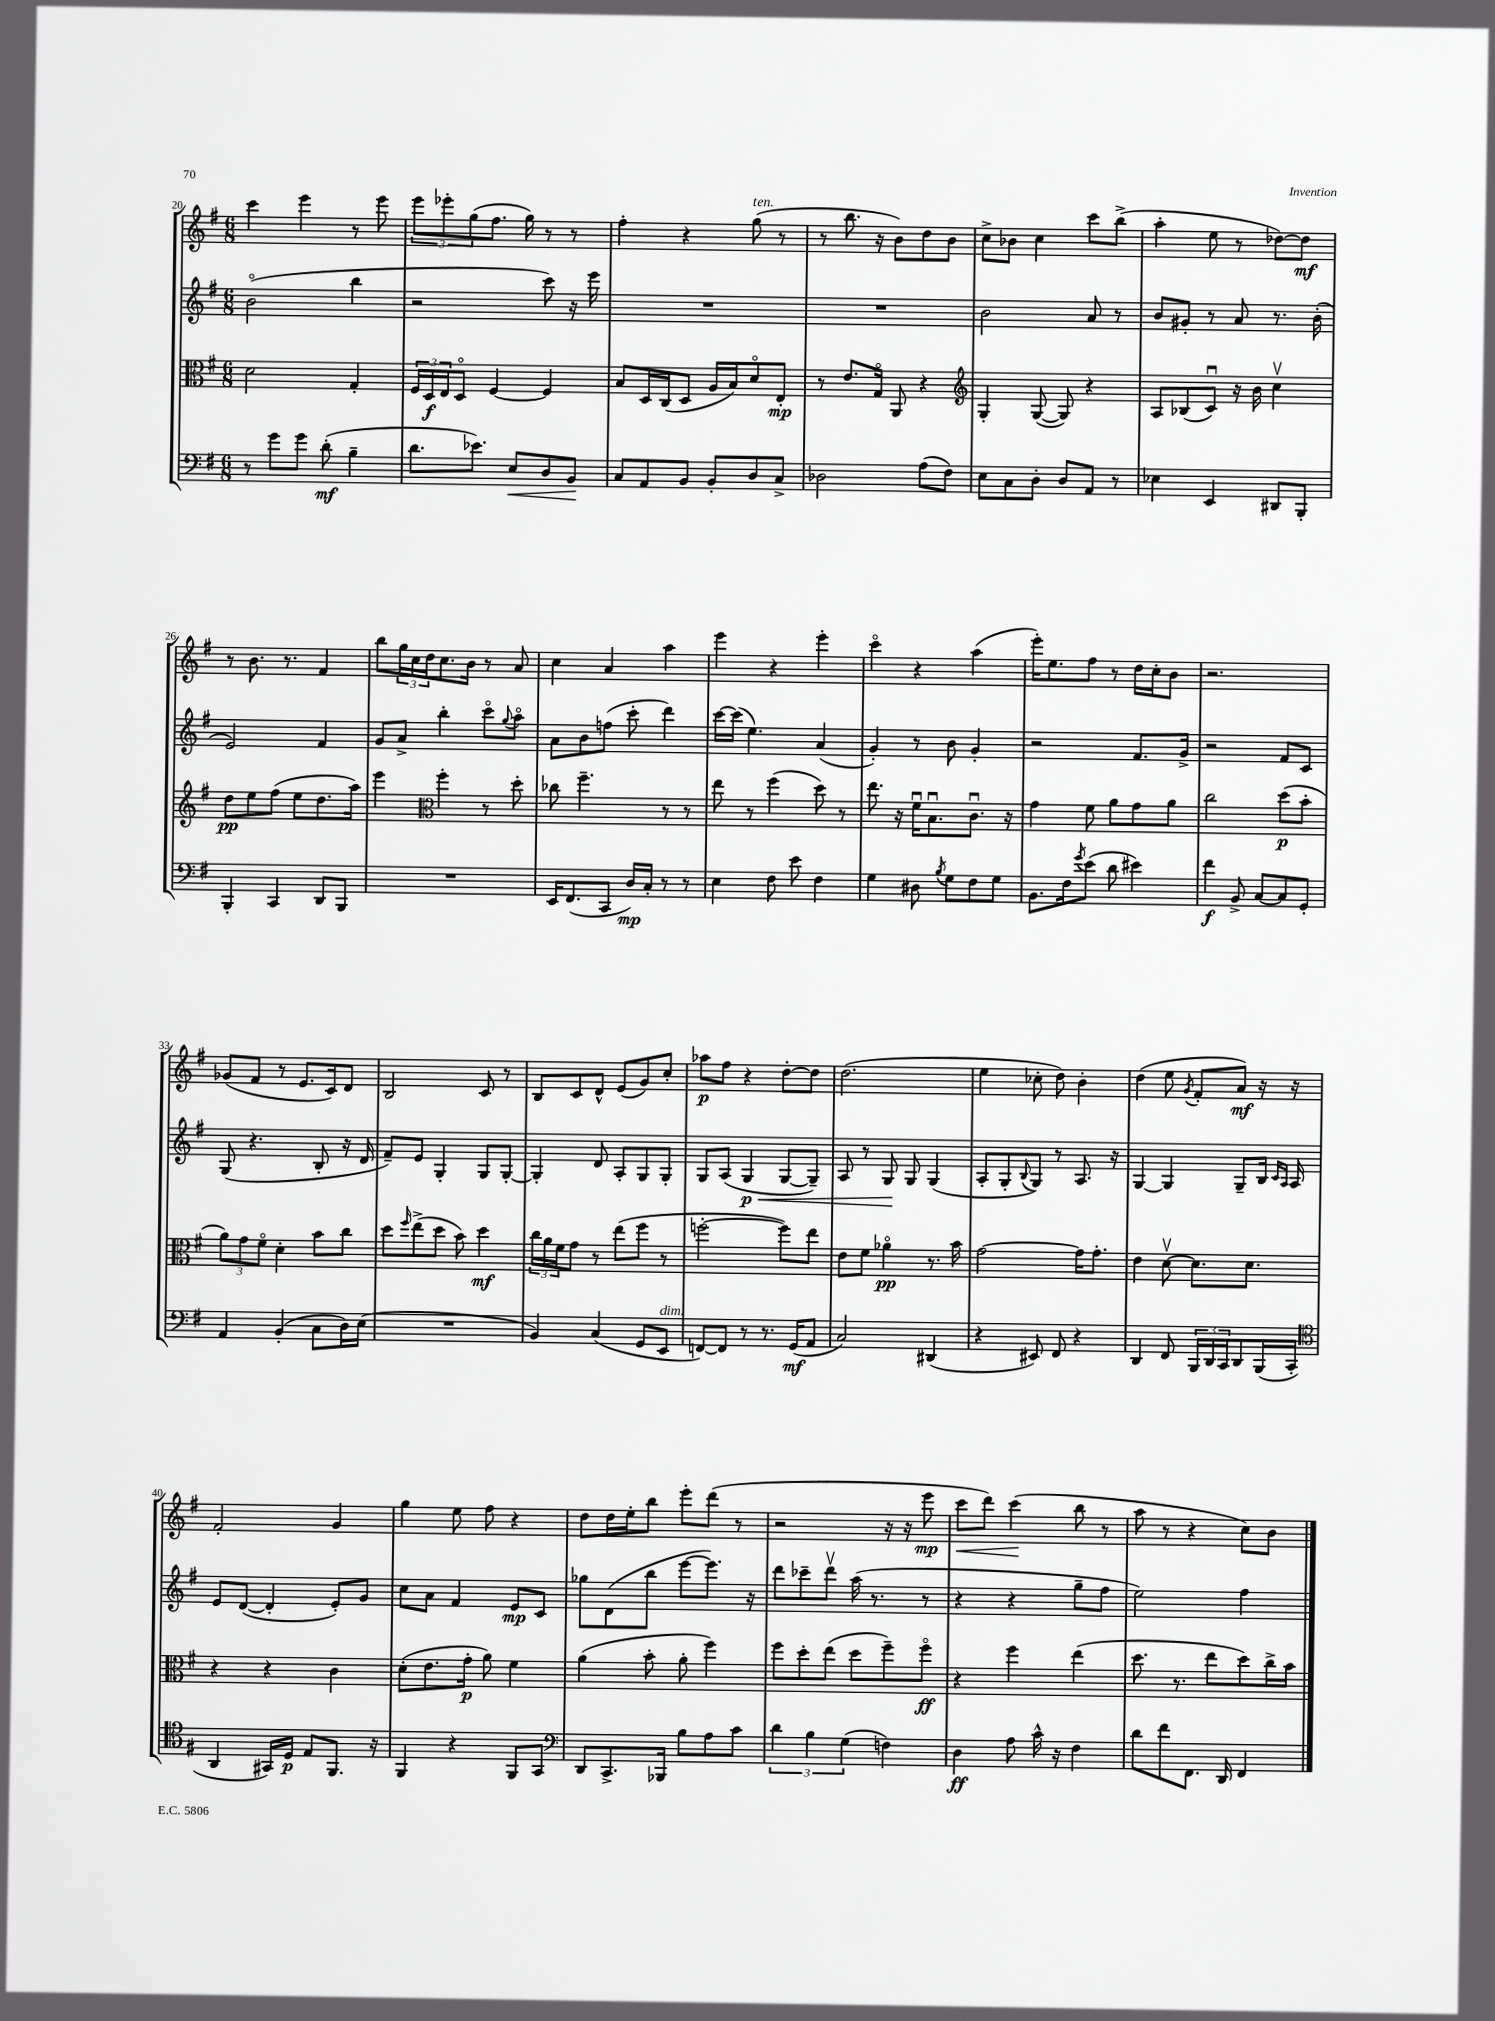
<<
\new StaffGroup <<
\new Staff = "s0" {
    \clef treble \key g \major \numericTimeSignature \time 6/8
    c'''4 e'''4 r8 e'''8 |
    \tuplet 3/2 { e'''8 ees'''8-. g''8( } fis''8. g''16) r8 r8 |
    fis''4-. r4 g''8^\markup { \italic "ten." }( r8 |
    r8 b''8. r16 b'8) d''8 b'8 |
    c''8-> bes'8 c''4 c'''8 b''8->( |
    a''4-. e''8 r8 des''8~) des''8\mf |
    r8 b'8. r8. fis'4 |
    b''8 \tuplet 3/2 { g''16 c''16 d''16 } c''8. b'16 r8 a'8 |
    c''4 a'4 a''4 |
    e'''4 r4 e'''4-. |
    c'''4\flageolet r4 a''4( |
    e'''16-.) e''8. fis''8 r8 d''16 c''16-. b'8 |
    r2. |
    ges'8( fis'8 r8 e'8. c'16) d'8 |
    b2 c'8 r8 |
    b8 c'8 d'8-^ e'8( g'8) c''8-. |
    aes''8\p fis''8 r4 d''8~-. d''8 |
    d''2.( |
    e''4 ces''8-. d''8) b'4-. |
    d''4( e''8 \acciaccatura { g'8 } fis'8-. a'8\mf) r16 r16 |
    fis'2-. g'4 |
    g''4 e''8 fis''8 r4 |
    d''8 d''16 e''16-. b''8 e'''8-. d'''8( r8 |
    r2 r16 r16 e'''8\mp |
    c'''8\< d'''8) c'''4\!( b''8 r8 |
    a''8 r8 r4 c''8) b'8 \bar "|." |
}
\new Staff = "s1" {
    \clef treble \key g \major \numericTimeSignature \time 6/8
    b'2\flageolet( b''4 |
    r2 c'''8) r16 e'''16 |
    R2. |
    R2. |
    b'2 a'8 r8 |
    b'8 gis'8-. r8 a'8 r8. b'16-.( |
    e'2) fis'4 |
    g'8 a'8-> b''4-. c'''8\flageolet \appoggiatura { g''8 } a''8\flageolet |
    a'8 b'8 f''8( c'''8-. d'''4) |
    c'''16~ c'''16( e''4.) a'4( |
    g'4-.) r8 b'8 g'4-. |
    r2 fis'8. g'16-> |
    r2 fis'8 c'8 |
    g8( r4. b8-. r16 d'16 |
    fis'8--) e'8 g4-. g8 g8~-. |
    g4-. d'8 a8-. g8 g8-. |
    g8 a8( g4\p\< g8~ g8--) |
    a8 r8 g8\! g8 g4( |
    a8-. g8-. \appoggiatura { b8 } g8) r8 a8. r16 |
    g4~ g4 g8-- b16 \grace { c'16 a16 } a16 |
    e'8 d'8~( d'4-. e'8-.) g'8 |
    c''8 a'8 fis'4 e'8\mp c'8 |
    ges''8 d'8( b''8 e'''8~ e'''8.) r16 |
    d'''8 ces'''8-- d'''8\upbow a''16( r8. r8 |
    r4 r4 g''8-- fis''8 |
    e''2) fis''4 \bar "|." |
}
\new Staff = "s2" {
    \clef alto \key g \major \numericTimeSignature \time 6/8
    d'2 g4-. |
    \tuplet 3/2 { fis16 d16\f e16 } d8\flageolet fis4~ fis4 |
    b8 d16 c16( d8 a16 b16) d'8\flageolet e8-.\mp |
    r8 e'8. g16\flageolet a,8 r4 |
    \clef treble g4-. g8~( g8) r4 |
    a8 bes8( c'8\downbow) r16 b'16 c''4\upbow |
    d''8\pp e''8 fis''8( e''8 d''8. a''16) |
    e'''4 \clef alto fis''4-. r8 d''8-. |
    ces''8 fis''4.-- r8 r8 |
    e''8 r8 fis''4( d''8) r8 |
    e''8. r16 fis'16\downbow b8.\downbow c'8.\downbow r16 |
    g'4 fis'8 a'8 g'8 a'8 |
    c''2 d''8\p( b'8-. |
    \tuplet 3/2 { a'8) g'8 fis'8\flageolet } d'4-. b'8 c''8 |
    d''8 \grace { fis''16 } e''8->( d''8 b'8) d''4\mf |
    \tuplet 3/2 { c''16 a'16 fis'16 } g'8 r8 e''8( fis''8 r8 |
    f''2~-. f''8) e''8 |
    e'8 fis'8 aes'4\flageolet\pp r8. b'16 |
    g'2~ g'16 g'8.-. |
    e'4 d'8~\upbow d'8. d'8. |
    r4 r4 c'4 |
    d'8-.( e'8. g'16-.\p a'8) fis'4 |
    a'4( b'8-. a'8-. fis''4) |
    fis''8 d''8-. e''8( d''8 fis''8--) fis''8\flageolet\ff |
    r4 fis''4 e''4( |
    d''8. r8. e''8 d''8) c''16-> b'16 \bar "|." |
}
\new Staff = "s3" {
    \clef bass \key g \major \numericTimeSignature \time 6/8
    r8 g'8 g'8 d'8-.\mf( b4-- |
    d'8. ees'8.) e8\< d8 b,8\! |
    c8 a,8 b,8 b,8-. d8 c8-> |
    des2 a8( fis8) |
    e8 c8 d8-. d8 a,8 r8 |
    ees4 e,4 dis,8 b,,8-. |
    b,,4-. c,4 d,8 b,,8 |
    R2. |
    e,16 fis,8.( c,8 d16\mp) c16-. r8 r8 |
    e4 fis8 e'8 fis4 |
    g4 dis8 \acciaccatura { b8 } g8 fis8 g8 |
    b,8. fis16 \acciaccatura { g'8 } e'8( d'8 eis'4) |
    fis'4\f b,8-> c8~ c8 g,8-. |
    a,4 b,4-.( c8 d16) e16( |
    R2. |
    b,4) c4( g,8 e,8^\markup { \italic "dim." } |
    f,8~) f,8 r8 r8. g,16\mf( a,8 |
    c2) dis,4( |
    r4 eis,8) fis,8 r4 |
    d,4 fis,8 \tuplet 3/2 { b,,16 d,16 c,16 } d,8 b,,16( c,16-. |
    \clef tenor a,4 gis,16) d16\p e8 fis,8. r16 |
    fis,4 r4 fis,8 g,8 |
    \clef bass d,8 c,8.-> bes,,16 b8 a8 c'8 |
    \tuplet 3/2 { d'4 b4 g4( } f4) |
    d4\ff a8 c'16-^ r16 fis4 |
    d'8 fis'8 fis,8. d,16 fis,4 \bar "|." |
}
>>
>>
\layout { \context { \Score currentBarNumber = #20 } }
